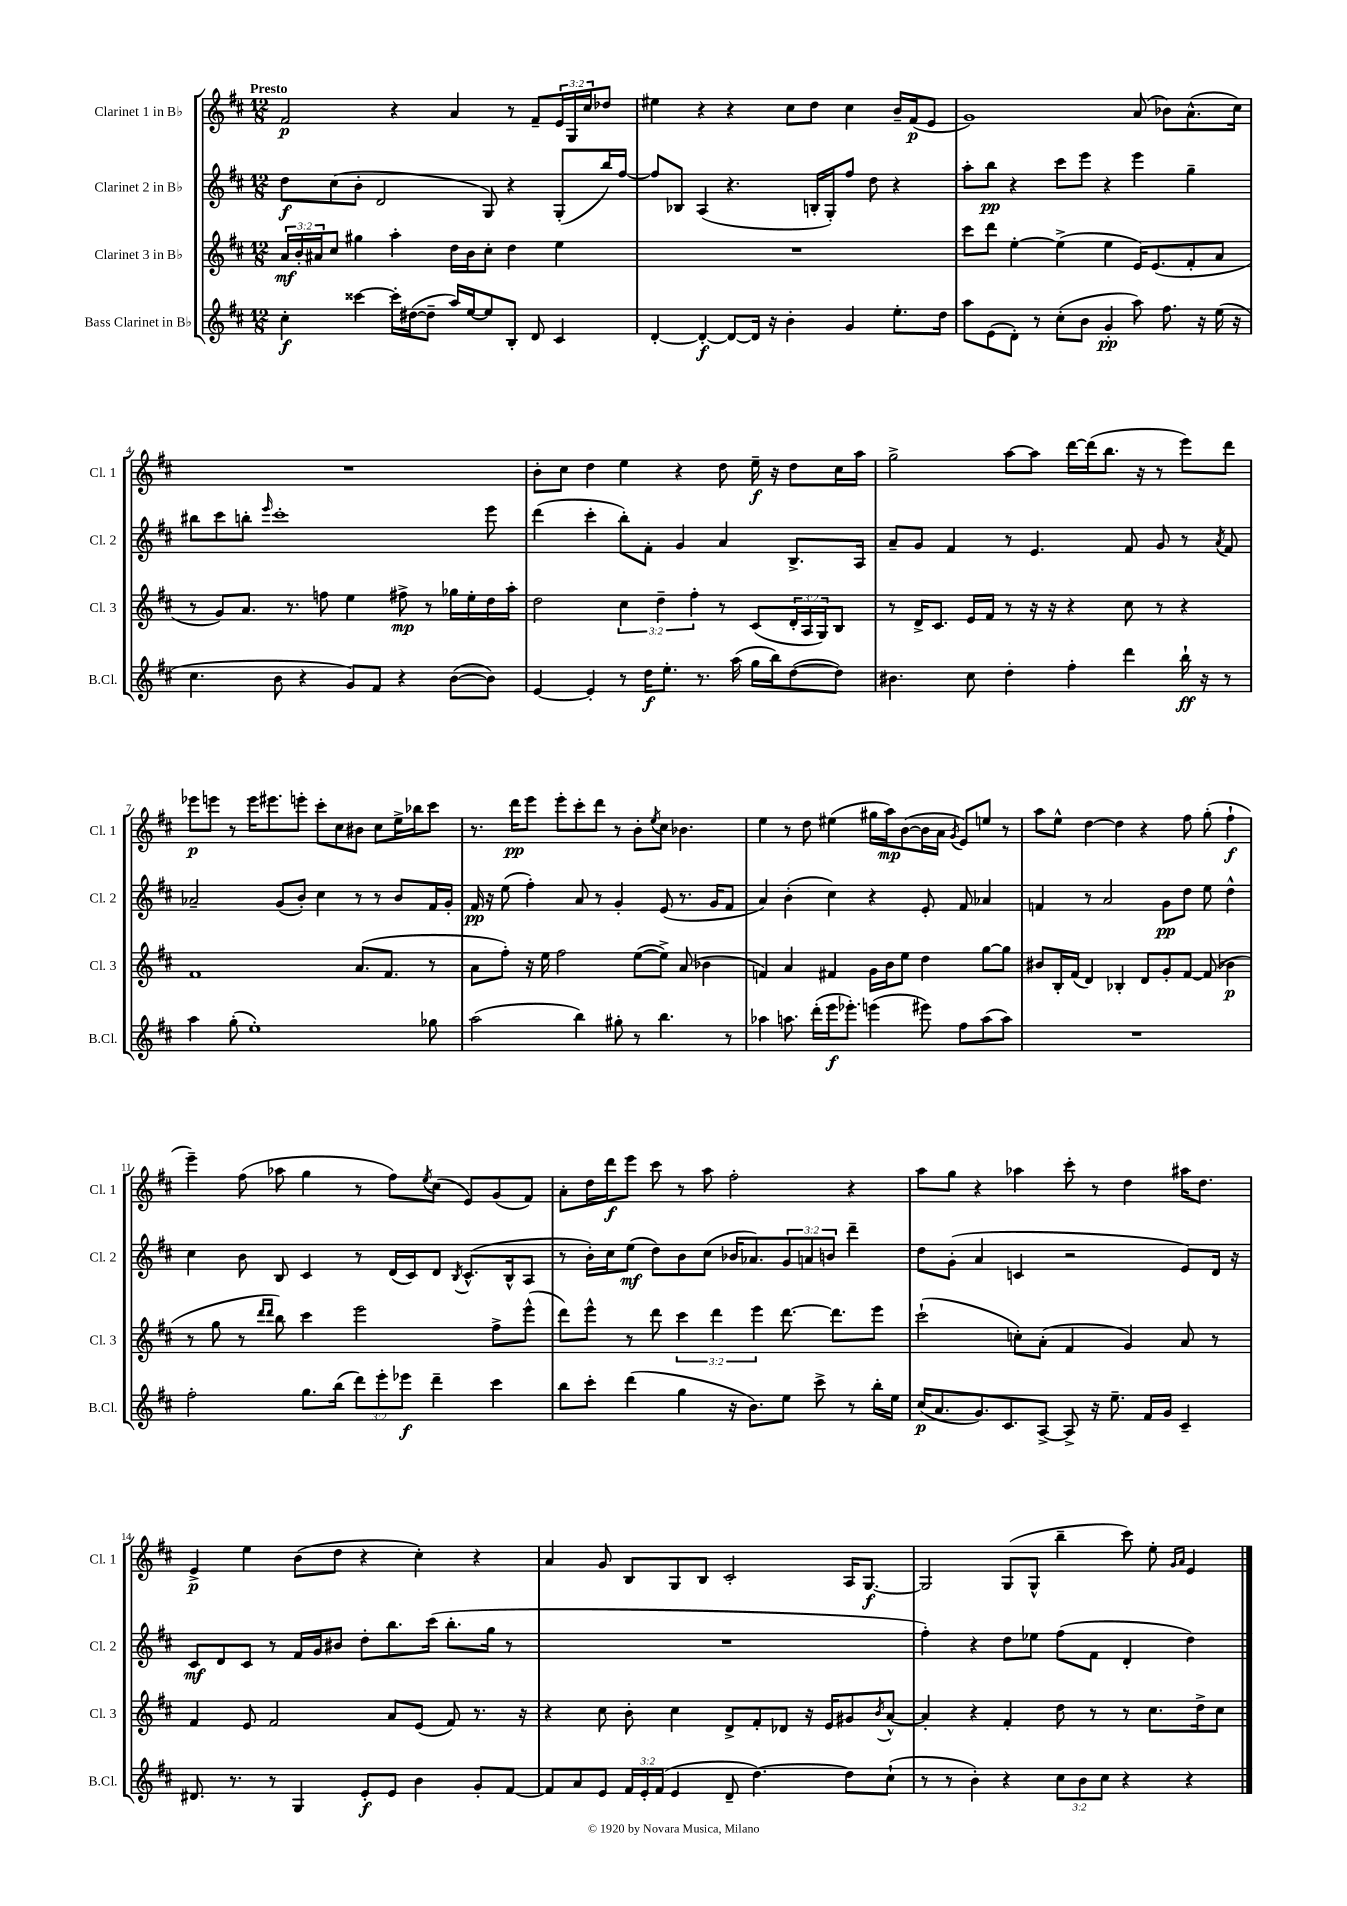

**kern	**kern	**kern	**kern
*staff4	*staff3	*staff2	*staff1
*clefG2	*clefG2	*clefG2	*clefG2
*k[f#c#]	*k[f#c#]	*k[f#c#]	*k[f#c#]
*M12/8	*M12/8	*M12/8	*M12/8
4cc#'	24a	8dd	2f#
.	24b'	.	.
.	24a#	.	.
.	8cc#	(8cc#	.
[4ccc##	4gg#	8b'	.
.	.	2d	.
16ccc##']	4aa'	.	4r
([16dd#	.	.	.
8dd#~]	.	.	.
16aa)	16dd	.	4a
[16ee	16b	.	.
8ee]	8cc#'	8G)	.
8B'	4dd	4r	8r
8d	.	.	8f#~
4c#	4ee	(8G'	24e
.	.	.	24G
.	.	.	24cc#
.	.	16bb)	8dd-
.	.	[16ff#	.
=	=	=	=
[4d'	1.r	8ff#]	4ee#
.	.	8B-	.
4d'_	.	(4A	4r
8d_	.	4.r	4r
16d]	.	.	.
16r	.	.	.
4b'	.	.	8cc#
.	.	16B'	8dd
.	.	16G')	.
4g	.	8ff#	4cc#
.	.	8dd	.
8.ee'	.	4r	16b~
.	.	.	(16f#
.	.	.	8e
16dd	.	.	.
=	=	=	=
8aa	8ccc#	8aa'	1g)
(8e	8ddd	8bb	.
8d')	[4ee'	4r	.
8r	.	.	.
(8cc#'	(4ee^]	8ccc#	.
8b	.	8eee	.
4g'	4ee	4r	.
8aa)	16e)	4eee	(8a
.	(8.e	.	.
8.ff#	.	.	8b-)
.	8f#'	4gg~	(8.a^^
16r	.	.	.
(16ee	8a	.	.
16r	.	.	16cc#)
=	=	=	=
4.cc#	8r	8bb#	1.r
.	8g)	8ccc#	.
.	8.a	8bb'	.
.	.	16qqeee	.
8b	.	1ccc#'	.
.	8.r	.	.
4r	.	.	.
.	8ff	.	.
8g)	4ee	.	.
8f#	.	.	.
4r	8ff#^	.	.
.	8r	.	.
([8b	16gg-	.	.
.	16ee'	.	.
8b])	16dd	8eee	.
.	16aa'	.	.
=	=	=	=
[4e	2dd	(4ddd	8b'
.	.	.	8cc#
4e']	.	4ccc#'	4dd
8r	6cc#	8bb')	4ee
16dd	.	8f#'	.
.	6dd~	.	.
8.ee'	.	.	.
.	.	4g	4r
.	6ff#'	.	.
8.r	.	.	.
.	8r	4a	8dd
(16aa	.	.	.
16gg	(8c#	.	16ee~
16bb)	.	.	16r
([8dd	24d'	8.B^	8dd
.	24A	.	.
.	24G)	.	.
8dd])	8B	.	16cc#
.	.	16A	16aa
=	=	=	=
4.b#	8r	8a~	2gg^
.	16d^	8g	.
.	8.c#	.	.
.	.	4f#	.
8cc#	16e	.	.
.	16f#	.	.
4dd'	8r	8r	[8aa
.	16r	4.e	8aa]
.	16r	.	.
4ff#'	4r	.	[16ddd
.	.	.	(16ddd]
.	.	.	8.bb
4ddd	8cc#	8f#	.
.	.	.	16r
.	8r	8g	8r
16bb`	4r	8r	8eee)
16r	.	.	.
.	.	8qa	.
8r	.	8f#	8ddd
=	=	=	=
4aa	1f#	2a-~	8eee-
.	.	.	8eee
(8gg'	.	.	8r
1ee')	.	.	16eee
.	.	.	8.eee#
.	.	(8g	.
.	.	8b')	8eee'
.	.	4cc#	8ccc#'
.	.	.	8cc#
.	(8.a	8r	8b#
.	.	8r	8cc#
.	8.f#	.	.
.	.	8b	16ee^
.	.	.	16bb-
8gg-	8r	16f#	8ccc#
.	.	16g'	.
=	=	=	=
(2aa	8a	16f#	8.r
.	.	16r	.
.	8ff#')	(8ee	.
.	.	.	16ddd
.	16r	4ff#')	8eee
.	16ee	.	.
.	2ff#	.	8eee'
4bb)	.	8a	8ccc#'
.	.	8r	8ddd
8gg#'	.	4g'	8r
8r	([8ee	.	8b'
.	.	.	8qee
4.bb	8ee^])	(8e	8cc#
.	(8a	8.r	4.b-
.	4b-	.	.
.	.	16g	.
8r	.	8f#	.
=	=	=	=
4aa-	4f)	4a)	4ee
8.aa	4a	(4b'	8r
.	.	.	8dd
(16ddd'	.	.	.
16eee	4f#	4cc#)	(4ee#
8.eee-')	.	.	.
(4eee	16g	4r	16gg#
.	16b	.	16aa)
.	8ee	.	([8b
8eee#)	4dd	8e'	16b]
.	.	.	16a
.	.	.	8qg
8ff#	.	8f#	8e)
(8aa	[8gg	4a-	8ee
8aa)	8gg]	.	8r
=	=	=	=
1.r	8b#	4f	8aa
.	16B'	.	8ee^^
.	(16f#	.	.
.	4d)	8r	[4dd
.	.	2a	.
.	4B-'	.	4dd]
.	8d	.	4r
.	8g'	8g	.
.	[8f#	8dd	8ff#
.	(8f#]	8ee	(8gg'
.	4b-	4dd^^	4ff#`
=	=	=	=
2ff#'	8r	4cc#	4eee~)
.	8gg	.	.
.	8r	8b	(8ff#
.	16qqddd	.	.
.	16qqddd	.	.
.	8bb)	8B	8aa-
8.gg	4ccc#	4c#	4gg
(16bb	.	.	.
12ddd)	2eee	8r	8r
12eee'	.	.	.
.	.	(16d	8ff#)
12eee-	.	.	.
.	.	16c#)	.
.	.	.	8qee
4ddd~	.	8d	(8cc#
.	.	8qB	.
.	.	(8.c#^^	8e)
4ccc#	8ff#^	.	(8g
.	.	16B^^	.
.	(8eee^^	8A	8f#)
=	=	=	=
8bb	8ddd)	8r	8a'
8ccc#'	8eee^^	16b')	16dd
.	.	16cc#	16ddd
(4ddd	8r	(8ee	8eee
.	8ddd	8dd)	8ccc#
4gg	6ccc#	8b	8r
.	.	(8cc#	8aa
.	6ddd	.	.
16r	.	16b-	2ff#'
8.b)	.	8.a-)	.
.	6eee	.	.
8ee	[8.ddd	12g	.
.	.	12a	.
8ccc#^	.	.	.
.	.	12b	.
.	8.ddd]	.	.
8r	.	4ddd~	4r
16bb'	8eee	.	.
16ee	.	.	.
=	=	=	=
(16cc#	(2ccc#`	8dd	8aa
8.a	.	.	.
.	.	(8g'	8gg
8.g)	.	4a	4r
8.c#	.	.	.
.	8cc')	4c	4aa-
[8A^	(8a'	.	.
8A^]	4f#	2r	8ccc#'
16r	.	.	8r
8.ee~	.	.	.
.	4g)	.	4dd
16f#	.	.	.
16g	.	.	.
4c#~	8a	8e)	16aa#
.	.	.	8.dd
.	8r	16d	.
.	.	16r	.
=	=	=	=
8.d#	4f#	8c#	4e^
.	.	8d	.
8.r	.	.	.
.	8e	8c#	4ee
8r	2f#	8r	.
4G	.	16f#	(8b
.	.	16g	.
.	.	8b#	8dd
8e'	.	8dd'	4r
8e	8a	8.bb	.
4b	(8e	.	4cc#')
.	.	(16ccc#	.
.	8f#)	8.bb'	.
8g'	8.r	.	4r
.	.	16gg	.
[8f#	.	8r	.
.	16r	.	.
=	=	=	=
8f#]	4r	1.r	4a
8a	.	.	.
8e	8cc#	.	8g
24f#	8b'	.	8B
24e'	.	.	.
(24f#	.	.	.
4e	4cc#	.	8G
.	.	.	8B
8d~	8d^	.	2c#'
[4.dd)	8f#'	.	.
.	8d-	.	.
.	16r	.	.
.	16e	.	.
8dd]	8g#	.	16A
.	.	.	[8.G
.	8qb	.	.
(8cc#`	[8a^^	.	.
=	=	=	=
8r	4a']	4ff#')	2G]
8r	.	.	.
4b')	4r	4r	.
4r	4f#'	8dd	(8G
.	.	8ee-	8G^^
12cc#	8dd	(8ff#	4bb~
12b	.	.	.
.	8r	8f#	.
12cc#	.	.	.
4r	8r	4d'	8ccc#)
.	8.cc#	.	8ee'
.	.	.	16qqg
.	.	.	16qqa
4r	.	4dd)	4e
.	16dd^	.	.
.	8cc#	.	.
==	==	==	==
*-	*-	*-	*-
